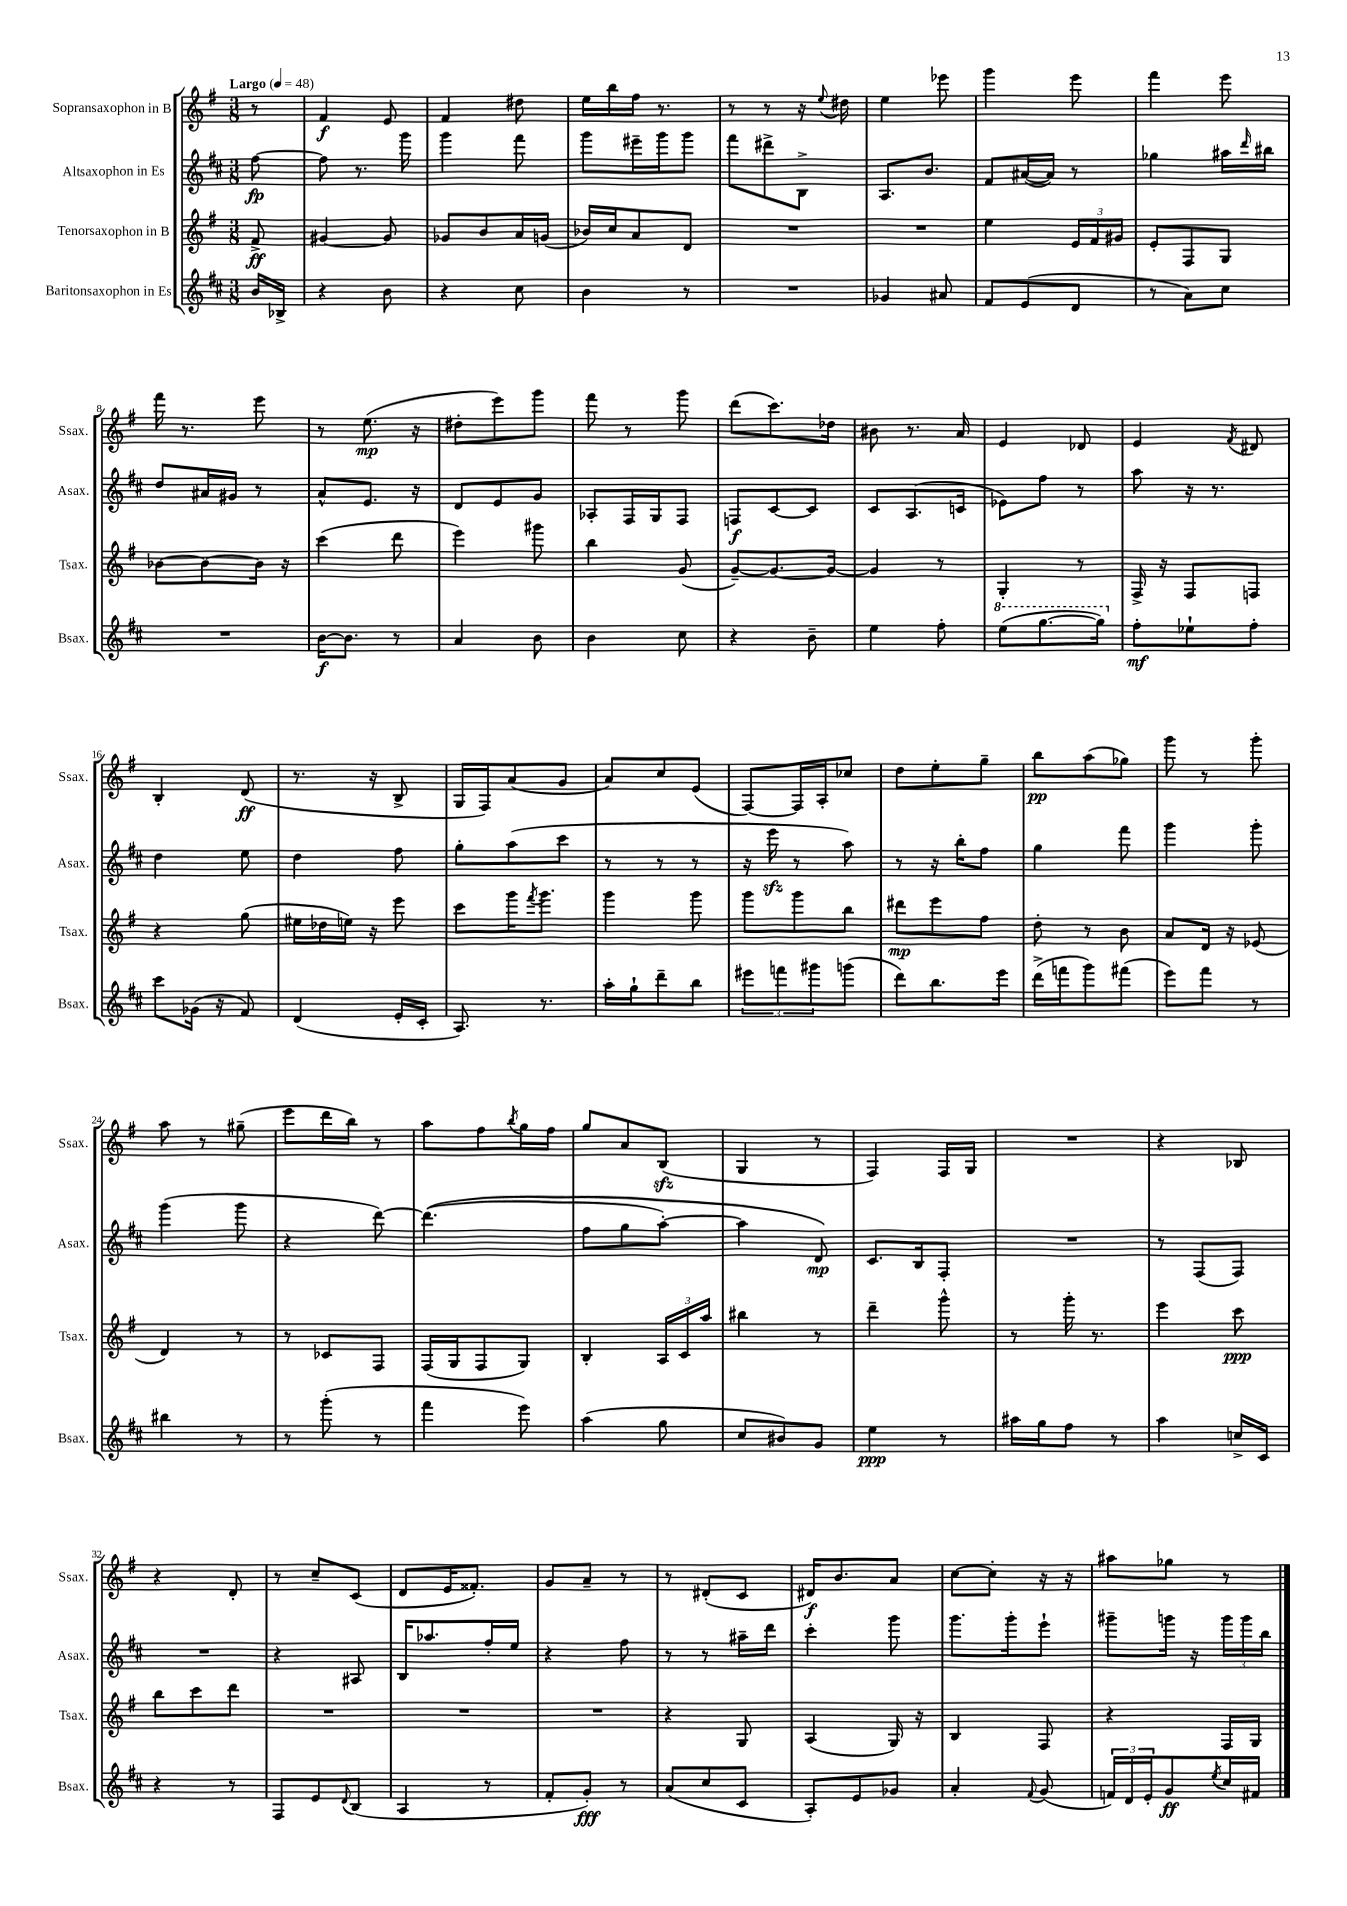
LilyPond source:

<<
\new StaffGroup <<
\new Staff = "s0" \with { instrumentName = "Sopransaxophon in B" shortInstrumentName = "Ssax." } {
    \clef treble \key g \major \numericTimeSignature \time 3/8 \partial 8 \tempo "Largo" 4 = 48
    r8 |
    fis'4\f e'8 |
    fis'4 dis''8 |
    e''16 b''16 fis''16 r8. |
    r8 r8 r16 \appoggiatura { e''8 } dis''16 |
    e''4 ees'''8 |
    g'''4 e'''8 |
    fis'''4 e'''8 |
    fis'''16 r8. e'''8 |
    r8 e''8.\mp( r16 |
    dis''8-. e'''8) g'''8 |
    fis'''8 r8 g'''8 |
    d'''8( c'''8.) des''16 |
    bis'8 r8. a'16 |
    e'4 des'8 |
    e'4 \acciaccatura { fis'8 } dis'8 |
    b4-. d'8\ff( |
    r8. r16 b8-> |
    g16 fis16) a'8( g'8 |
    a'8) c''8 e'8( |
    fis8~) fis16 a16-. ces''8 |
    d''8 e''8-. g''8-- |
    b''8\pp a''8( ges''8) |
    g'''8 r8 g'''8-. |
    a''8 r8 gis''8--( |
    e'''8 d'''16 b''16) r8 |
    a''8 fis''8 \acciaccatura { b''8 } g''16 fis''16 |
    g''8 a'8 b8\sfz( |
    g4 r8 |
    fis4) fis16 g16 |
    R4. |
    r4 bes8 |
    r4 d'8-. |
    r8 c''8-- c'8( |
    d'8 e'16 fisis'8.-.) |
    g'8 a'8-- r8 |
    r8 dis'8-.( c'8 |
    dis'16\f) b'8. a'8 |
    c''8~ c''8-. r16 r16 |
    ais''8 ges''8 r8 \bar "|." |
}
\new Staff = "s1" \with { instrumentName = "Altsaxophon in Es" shortInstrumentName = "Asax." } {
    \clef treble \key d \major \numericTimeSignature \time 3/8 \partial 8
    fis''8~\fp |
    fis''8 r8. g'''16 |
    g'''4 fis'''8 |
    g'''8 eis'''16-- g'''16 g'''8 |
    fis'''8 dis'''8-> b8-> |
    a8. b'8. |
    fis'8 ais'16~( ais'16) r8 |
    ges''4 ais''16 \grace { d'''16 } bis''16 |
    d''8 ais'16 gis'16 r8 |
    a'8-^ e'8. r16 |
    d'8 e'8 g'8 |
    aes8-. fis16 g16 fis8 |
    f8\f cis'8~ cis'8 |
    cis'8 a8.( c'16 |
    ees'8) fis''8 r8 |
    a''8 r16 r8. |
    d''4 e''8 |
    d''4 fis''8 |
    g''8-. a''8( cis'''8 |
    r8 r8 r8 |
    r16 e'''16\sfz r8 a''8) |
    r8 r16 b''16-. fis''8 |
    g''4 fis'''8 |
    g'''4 g'''8-. |
    g'''4( g'''8 |
    r4 d'''8~) |
    d'''4.(\( |
    fis''8 g''8 a''8~-.) |
    a''4 d'8\mp\) |
    cis'8. b16 fis8-. |
    R4. |
    r8 fis8( fis8) |
    R4. |
    r4 ais8 |
    b16 aes''8. fis''16-. e''16 |
    r4 fis''8 |
    r8 r8 ais''16-- d'''16 |
    cis'''4-. g'''8 |
    g'''8. g'''16-. e'''8-! |
    gis'''8-- g'''16 r16 \tuplet 3/2 { g'''16 g'''16 b''16 } \bar "|." |
}
\new Staff = "s2" \with { instrumentName = "Tenorsaxophon in B" shortInstrumentName = "Tsax." } {
    \clef treble \key g \major \numericTimeSignature \time 3/8 \partial 8
    fis'8->\ff |
    gis'4~ gis'8 |
    ges'8 b'8 a'16 g'16( |
    bes'16) c''16 a'8 d'8 |
    R4. |
    R4. |
    e''4 \tuplet 3/2 { e'16 fis'16 gis'16 } |
    e'8-. fis8 g8 |
    bes'8~ bes'8~ bes'16 r16 |
    c'''4( d'''8 |
    e'''4) gis'''8 |
    b''4 g'8( |
    g'8~--) g'8.~ g'16~ |
    g'4 r8 |
    g4-. r8 |
    fis16-> r16 fis8 f8 |
    r4 g''8( |
    eis''16 des''16 e''16) r16 e'''8 |
    c'''8 g'''16 \acciaccatura { fis'''8 } g'''8. |
    g'''4 g'''8 |
    g'''8 g'''8 b''8 |
    dis'''8\mp e'''8 fis''8 |
    d''8-. r8 b'8 |
    a'8 d'16 r16 ees'8( |
    d'4) r8 |
    r8 ces'8 fis8 |
    fis16( g16 fis8 g8) |
    b4-. \tuplet 3/2 { a16 c'16 a''16 } |
    bis''4 r8 |
    d'''4-- g'''8-^ |
    r8 g'''16-. r8. |
    e'''4 c'''8\ppp |
    b''8 c'''8 d'''8 |
    R4. |
    R4. |
    R4. |
    r4 g8 |
    a4( g16) r16 |
    b4 fis8 |
    r4 fis16 g16 \bar "|." |
}
\new Staff = "s3" \with { instrumentName = "Baritonsaxophon in Es" shortInstrumentName = "Bsax." } {
    \clef treble \key d \major \numericTimeSignature \time 3/8 \partial 8
    b'16 bes16-> |
    r4 b'8 |
    r4 cis''8 |
    b'4 r8 |
    R4. |
    ges'4 ais'8 |
    fis'8 e'8( d'8 |
    r8 a'8) cis''8 |
    R4. |
    b'16~\f b'8. r8 |
    a'4 b'8 |
    b'4 cis''8 |
    r4 b'8-- |
    e''4 fis''8-. |
    \ottava #1 e'''8( g'''8.~ g'''16) \ottava #0 |
    fis''8-.\mf ees''8-! fis''8-. |
    cis'''8 ges'16( r16 fis'8) |
    d'4( e'16-. cis'16-. |
    a8.) r8. |
    a''16-. g''16-! d'''8-- b''8 |
    \tuplet 3/2 { eis'''8 f'''8 gis'''8 } g'''8( |
    d'''8) b''8. e'''16 |
    d'''16->( f'''16 g'''8) fis'''8( |
    e'''8) fis'''8 r8 |
    bis''4 r8 |
    r8 g'''8-.( r8 |
    fis'''4 e'''8) |
    a''4( g''8 |
    cis''8 bis'8) g'8 |
    e''4\ppp r8 |
    ais''16 g''16 fis''8 r8 |
    a''4 c''16-> cis'16 |
    r4 r8 |
    fis8 e'8 \appoggiatura { d'8 } b8( |
    a4 r8 |
    fis'8-. g'8-.\fff) r8 |
    a'8( cis''8 cis'8 |
    a8-.) e'8 ges'8 |
    a'4-. \appoggiatura { fis'8 } g'8( |
    \tuplet 3/2 { f'16) d'16 e'16-. } g'8\ff \acciaccatura { e''8 } cis''16 fis'16 \bar "|." |
}
>>
>>
